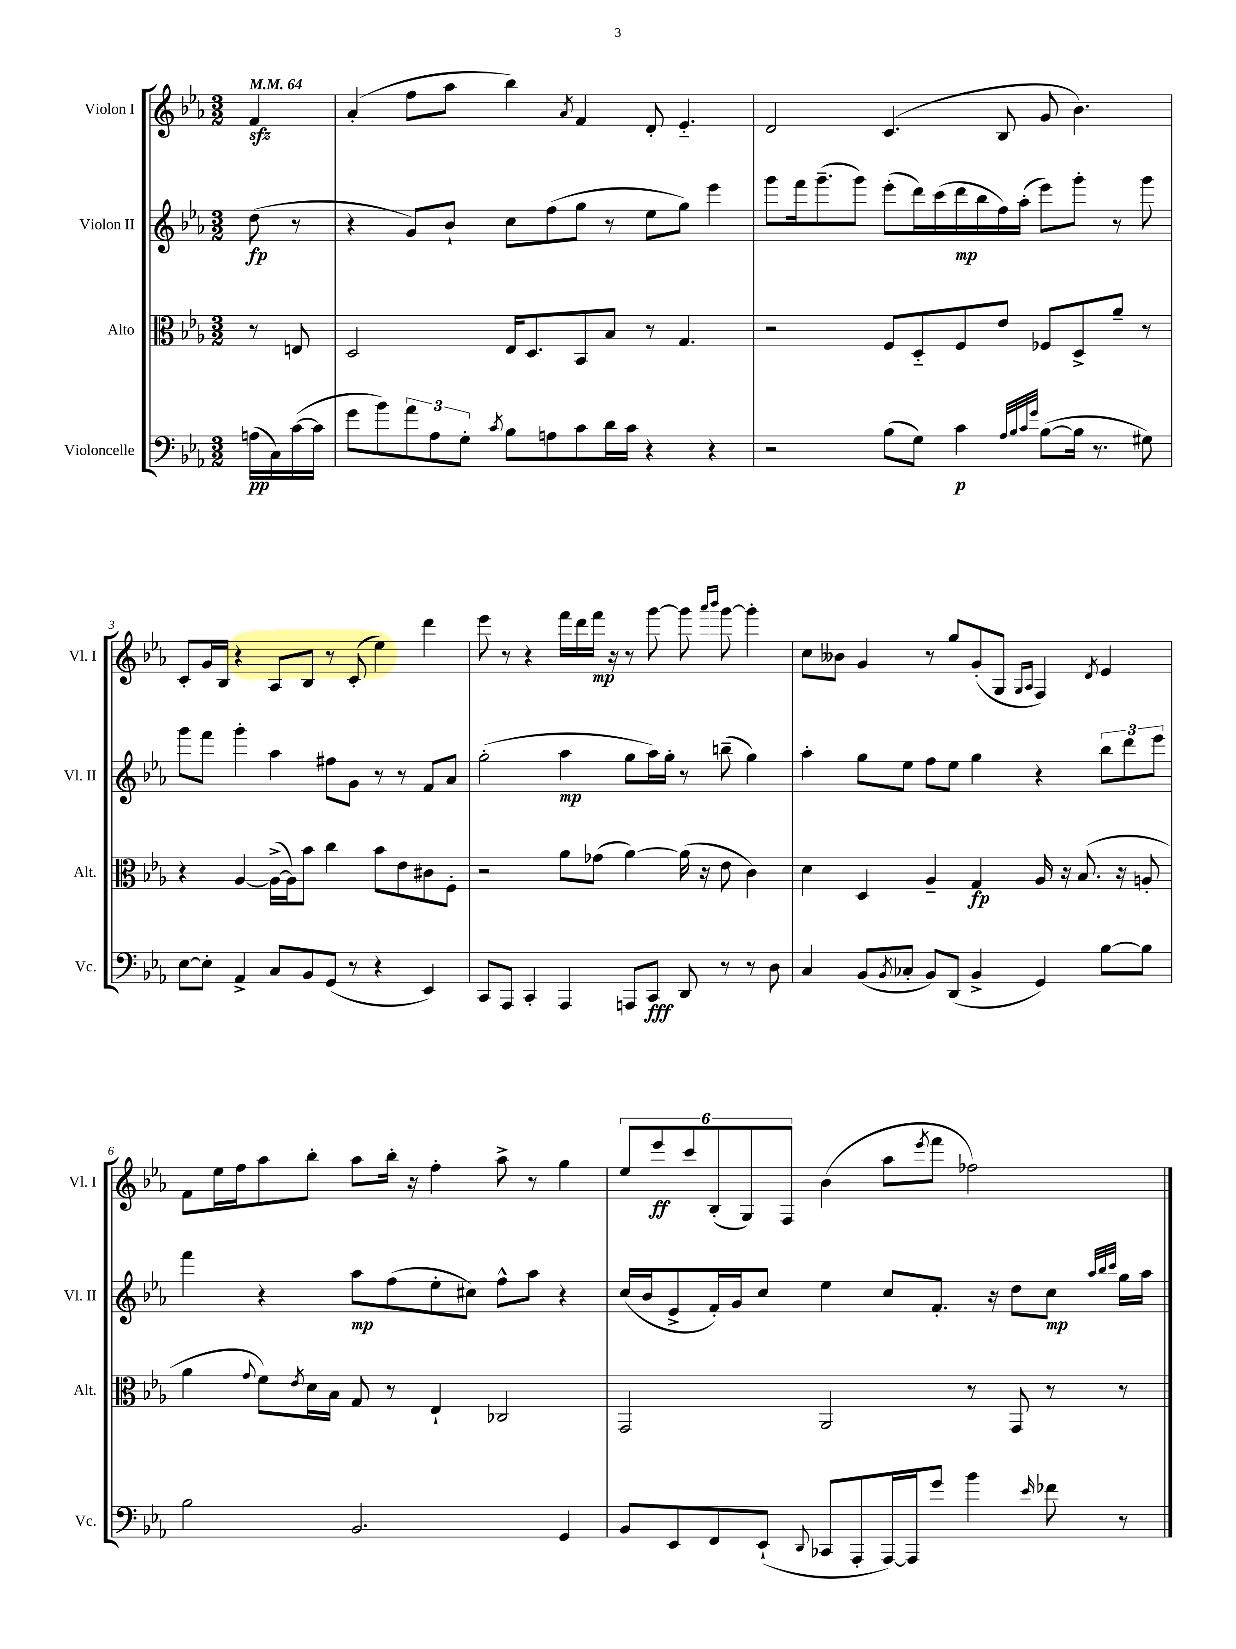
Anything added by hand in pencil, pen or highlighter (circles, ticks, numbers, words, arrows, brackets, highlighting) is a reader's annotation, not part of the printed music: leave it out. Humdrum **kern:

**kern	**dynam	**kern	**dynam	**kern	**dynam	**kern	**dynam
*part4	*part4	*part3	*part3	*part2	*part2	*part1	*part1
*staff4	*staff4	*staff3	*staff3	*staff2	*staff2	*staff1	*staff1
*I"Violoncelle	*	*I"Alto	*	*I"Violon II	*	*I"Violon I	*
*I'Vc.	*	*I'Alt.	*	*I'Vl. II	*	*I'Vl. I	*
*clefF4	*	*clefC3	*	*clefG2	*	*clefG2	*
*k[b-e-a-]	*	*k[b-e-a-]	*	*k[b-e-a-]	*	*k[b-e-a-]	*
*M3/2	*	*M3/2	*	*M3/2	*	*M3/2	*
*MM64	*	*MM64	*	*MM64	*	*MM64	*
=	=	=	=	=	=	=	=
(16An\LL	pp	8r	.	(8dd\	fp	4fzz/	.
16C\)	.	.	.	.	.	.	.
([16c\	.	8En/	.	8r	.	.	.
16c\JJ]	.	.	.	.	.	.	.
=1	=1	=1	=1	=1	=1	=1	=1
8g\L	.	2D/	.	4r	.	(4a-'/	.
8b-\)	.	.	.	.	.	.	.
12a-\	.	.	.	8g/L)	.	8ff\L	.
12A-\	.	.	.	.	.	.	.
.	.	.	.	8b-`/J	.	8aa-\J	.
12G'\J	.	.	.	.	.	.	.
8qc/	.	.	.	.	.	.	.
8B-\L	.	16E-/KL	.	8cc\L	.	4bb-\)	.
.	.	8.D/	.	.	.	.	.
8An\	.	.	.	(8ff\	.	.	.
.	.	.	.	.	.	8qa-/	.
8c\	.	8BB-/	.	8gg\J	.	4f/	.
16d\L	.	8B-/J	.	8r	.	.	.
16c\JJ	.	.	.	.	.	.	.
4r	.	8r	.	8ee-\L	.	8d'/	.
.	.	4.G/	.	8gg\J)	.	4.e-/	.
4r	.	.	.	4eee-\	.	.	.
=2	=2	=2	=2	=2	=2	=2	=2
2r	.	2r	.	8ggg\L	.	2d/	.
.	.	.	.	16fff\k	.	.	.
.	.	.	.	(8.ggg~\	.	.	.
.	.	.	.	8ggg\J)	.	.	.
(8B-\L	.	8F/L	.	(8eee-'\L	.	(4.c/	.
8G\J)	.	8D/	.	16ddd\L)	.	.	.
.	.	.	.	(16ccc\	.	.	.
4c\	p	8F/	.	16ddd\	mp	.	.
.	.	.	.	16bb-\	.	.	.
.	.	8e-/J	.	16ff\)	.	8B-/	.
.	.	.	.	(16aa-'\JJ	.	.	.
32qqA-/LLL	.	.	.	.	.	.	.
32qqB-/	.	.	.	.	.	.	.
32qqc/	.	.	.	.	.	.	.
32qqg/JJJ	.	.	.	.	.	.	.
([8B-\L	.	8F-X/L	.	8eee-\L)	.	8g/	.
16B-\Jk]	.	8D^/	.	8ggg'\J	.	4.b-\)	.
8.r	.	.	.	.	.	.	.
.	.	8a-~/J	.	8r	.	.	.
8G#X\)	.	8r	.	8ggg\	.	.	.
!!LO:LB:g=z
=3	=3	=3	=3	=3	=3	=3	=3
[8E-\L	.	4r	.	8ggg\L	.	8c'/L	.
8E-'\J]	.	.	.	8fff\J	.	16g/L	.
.	.	.	.	.	.	16B-/JJ	.
4AA-^/	.	[4A-/	.	4ggg'\	.	4r	.
8C/L	.	(16A-^\LL_	.	4aa-\	.	8A-/L	.
.	.	16A-\J])	.	.	.	.	.
8BB-/	.	8b-\J	.	.	.	8B-/J	.
(8GG/J	.	4cc\	.	8ff#X\L	.	8r	.
8r	.	.	.	8g\J	.	(8c'/	.
4r	.	8b-\L	.	8r	.	4ee-\)	.
.	.	8e-\	.	8r	.	.	.
4EE-/)	.	8c#X\	.	8f/L	.	4ddd\	.
.	.	8F'\J	.	8a-/J	.	.	.
=4	=4	=4	=4	=4	=4	=4	=4
8CC/L	.	2r	.	(2gg'\	.	8eee-\	.
8AAA-/J	.	.	.	.	.	8r	.
4CC'/	.	.	.	.	.	4r	.
4AAA-/	.	8a-\L	.	4aa-\	mp	16fff\LL	.
.	.	.	.	.	.	16ddd\	.
.	.	(8g-X\J	.	.	.	16fff\JJ	mp
.	.	.	.	.	.	16r	.
8AAAn/L	.	[4a-\)	.	8gg\L	.	8r	.
8CC/J	fff	.	.	16aa-\L)	.	[8ggg\	.
.	.	.	.	16gg'\JJ	.	.	.
8DD/	.	(16a-\]	.	8r	.	8ggg\]	.
.	.	16r	.	.	.	.	.
.	.	.	.	.	.	16qqaaa-/LL	.
.	.	.	.	.	.	16qqbbb-/JJ	.
8r	.	8e-\	.	(8bbn~\	.	[8ggg\	.
8r	.	4c\)	.	4gg\)	.	4ggg'\]	.
8D\	.	.	.	.	.	.	.
=5	=5	=5	=5	=5	=5	=5	=5
4C/	.	4d\	.	4aa-'\	.	8cc\L	.
.	.	.	.	.	.	8b--X\J	.
(8BB-/L	.	4D/	.	8gg\L	.	4g/	.
8qBB-/	.	.	.	.	.	.	.
8C-X'/J	.	.	.	8ee-\J	.	.	.
8BB-/L)	.	4A-~/	.	8ff\L	.	8r	.
(8DD/J	.	.	.	8ee-\J	.	8gg/L	.
4BB-^/	.	4G/	fp	4gg\	.	(8g'/	.
.	.	.	.	.	.	8G/J	.
.	.	.	.	.	.	16qqG/LL	.
.	.	.	.	.	.	16qqA-/JJ	.
4GG/)	.	16A-/	.	4r	.	4F/)	.
.	.	16r	.	.	.	.	.
.	.	(8.B-/	.	.	.	.	.
.	.	.	.	.	.	8qd/	.
[8B-\L	.	.	.	12bb-\L	.	4e-/	.
.	.	16r	.	.	.	.	.
.	.	.	.	12ddd\	.	.	.
8B-\J]	.	8An'/	.	.	.	.	.
.	.	.	.	12eee-\J	.	.	.
!!LO:LB:g=z
=6	=6	=6	=6	=6	=6	=6	=6
2B-\	.	4a-\	.	4fff\	.	8f\L	.
.	.	.	.	.	.	16ee-\L	.
.	.	.	.	.	.	16ff\J	.
.	.	8qqg/	.	.	.	.	.
.	.	8f\L)	.	4r	.	8aa-\	.
.	.	8qe-/	.	.	.	.	.
.	.	16d\L	.	.	.	8bb-'\J	.
.	.	16B-\JJ	.	.	.	.	.
2.BB-/	.	8G/	.	8aa-\L	mp	8aa-\L	.
.	.	8r	.	(8ff\	.	16bb-'\Jk	.
.	.	.	.	.	.	16r	.
.	.	4E-`/	.	8ee-'\	.	4ff'\	.
.	.	.	.	8cc#X\J)	.	.	.
.	.	2C-X/	.	8ff^^\L	.	8aa-^\	.
.	.	.	.	8aa-\J	.	8r	.
4GG/	.	.	.	4r	.	4gg\	.
=7	=7	=7	=7	=7	=7	=7	=7
8BB-/L	.	2GG/	.	(16cc/LL	.	12ee-/L	.
.	.	.	.	16b-/J	.	.	.
.	.	.	.	.	.	12eee-/	ff
8EE-/	.	.	.	8e-^/	.	.	.
.	.	.	.	.	.	12ccc/	.
8FF/	.	.	.	16f'/L)	.	(12B-'/	.
.	.	.	.	16g/J	.	.	.
.	.	.	.	.	.	12G/)	.
(8EE-`/J	.	.	.	8cc/J	.	.	.
.	.	.	.	.	.	12F/J	.
8qqDD/	.	.	.	.	.	.	.
8CC-X/L	.	2AA-/	.	4ee-\	.	(4b-\	.
8AAA-'/	.	.	.	.	.	.	.
[16AAA-/L)	.	.	.	8cc/L	.	8aa-\L	.
16AAA-/J]	.	.	.	.	.	.	.
.	.	.	.	.	.	8qeee-/	.
8g/J	.	.	.	8.f'/J	.	8fff\J	.
4b-\	.	8r	.	.	.	2ff-X\)	.
.	.	.	.	16r	.	.	.
.	.	8GG/	.	8dd\L	.	.	.
16qqe-/	.	.	.	.	.	.	.
8f-X\	.	8r	.	8cc\J	mp	.	.
.	.	.	.	32qqaa-/LLL	.	.	.
.	.	.	.	32qqbb-/	.	.	.
.	.	.	.	32qqccc/JJJ	.	.	.
8r	.	8r	.	16gg\LL	.	.	.
.	.	.	.	16aa-\JJ	.	.	.
==	==	==	==	==	==	==	==
*-	*-	*-	*-	*-	*-	*-	*-
